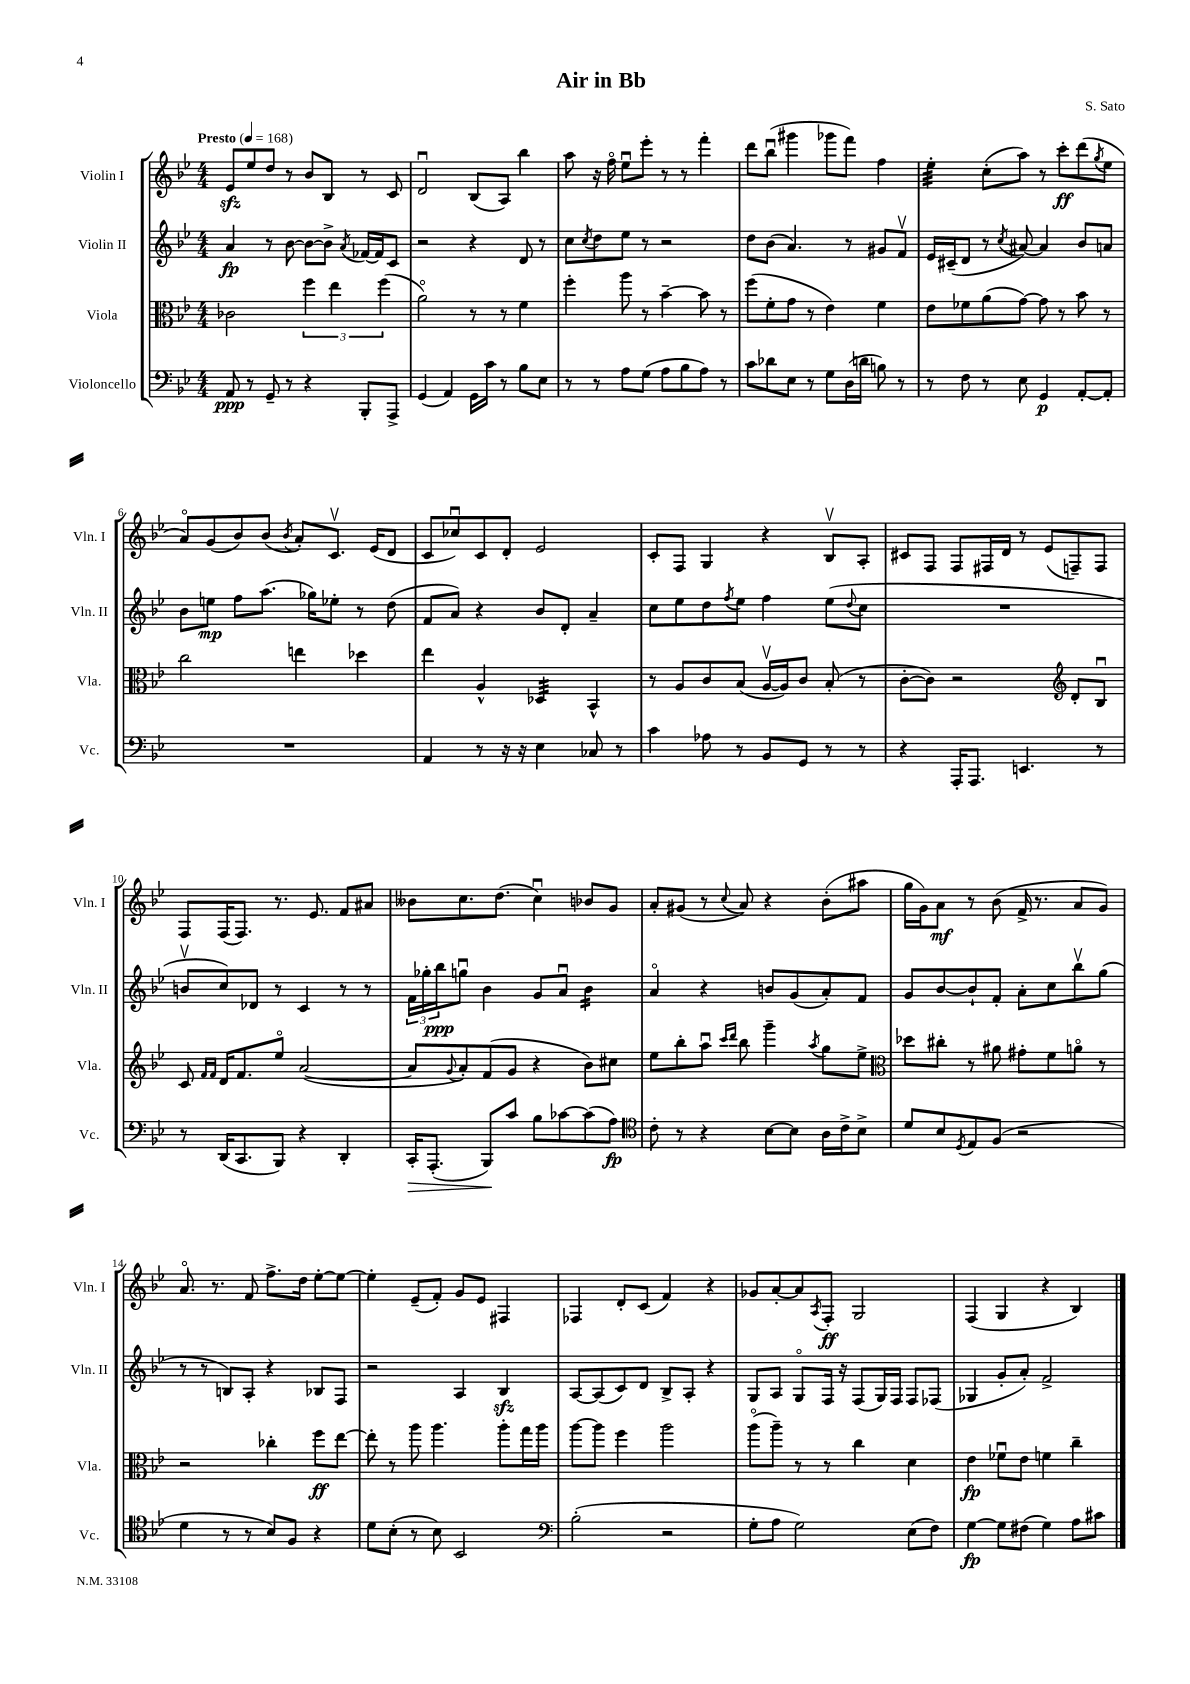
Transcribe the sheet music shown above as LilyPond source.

\header { title = "Air in Bb" composer = "S. Sato" }
<<
\new StaffGroup <<
\new Staff = "s0" \with { instrumentName = "Violin I" shortInstrumentName = "Vln. I" } {
    \clef treble \key bes \major \numericTimeSignature \time 4/4 \tempo "Presto" 4 = 168
    ees'8\sfz ees''8 d''8 r8 bes'8 bes8 r8 c'8 |
    d'2\downbow bes8( a8) bes''4 |
    a''8 r16 f''16\flageolet ees''8\downbow ees'''8-. r8 r8 f'''4-. |
    d'''8 bes''8\downbow( gis'''4 ges'''8 f'''8) f''4 |
    ees''4:32-. c''8-.( a''8) r8 c'''8-.\ff d'''8( \acciaccatura { g''8 } ees''8 |
    a'8\flageolet) g'8( bes'8) bes'8( \acciaccatura { bes'8 } a'8-.) c'8.\upbow ees'16( d'8 |
    c'8 ces''8\downbow) c'8 d'8-. ees'2 |
    c'8-. f8 g4 r4 bes8\upbow a8-. |
    cis'8 f8 f8 fis16 d'16 r8 ees'8( f8--) f8 |
    f8 f16( f8.) r8. ees'8. f'8 ais'8 |
    beses'8 c''8. d''8.( c''4\downbow) bes'8 g'8 |
    a'8-. gis'8( r8 \appoggiatura { c''8 } a'8) r4 bes'8-.( ais''8 |
    g''16 g'16) a'8\mf r8 bes'8( f'16-> r8. a'8 g'8) |
    a'8.\flageolet r8. f'8 f''8.-> d''16 ees''8~-. ees''8~ |
    ees''4-. ees'8--( f'8-.) g'8 ees'8 fis4 |
    fes4 d'8-. c'8( f'4) r4 |
    ges'8 a'8~-. a'8 \acciaccatura { a8 } f8-.\ff g2 |
    f4( g4 r4 bes4) \bar "|." |
}
\new Staff = "s1" \with { instrumentName = "Violin II" shortInstrumentName = "Vln. II" } {
    \clef treble \key bes \major \numericTimeSignature \time 4/4
    a'4\fp r8 bes'8~ bes'8~ bes'8-> \acciaccatura { a'8 } fes'16~ fes'16 c'8 |
    r2 r4 d'8 r8 |
    c''8 \acciaccatura { c''8 } d''8 ees''8 r8 r2 |
    d''8 bes'8( a'4.) r8 gis'8 f'8\upbow |
    ees'16 cis'16--( d'8 r8 \acciaccatura { c''8 } ais'8~) ais'4 bes'8 a'8 |
    bes'8 e''8\mp f''8 a''8.( ges''16) ees''8-. r8 d''8( |
    f'8 a'8) r4 bes'8 d'8-. a'4-- |
    c''8 ees''8 d''8 \acciaccatura { f''8 } ees''8 f''4 ees''8( \appoggiatura { d''8 } c''8 |
    R1 |
    b'8\upbow c''8) des'8 r8 c'4 r8 r8 |
    \tuplet 3/2 { f'16 ges''16-. bes''16\ppp } g''8\downbow bes'4 g'8 a'8\downbow bes'4:16 |
    a'4\flageolet r4 b'8 g'8( a'8-.) f'8 |
    g'8 bes'8~ bes'8-! f'8-. a'8-. c''8 bes''8\upbow g''8( |
    r8 r8 b8) a8-. r4 bes8 f8 |
    r2 a4 bes4\sfz |
    a8~ a8( c'8) d'8 bes8-> a8-. r4 |
    g8 a8 g8\flageolet f16 r16 f8( g16) f16 f8 fes8( |
    ges4 g'8-. a'8-.) f'2-> \bar "|." |
}
\new Staff = "s2" \with { instrumentName = "Viola" shortInstrumentName = "Vla." } {
    \clef alto \key bes \major \numericTimeSignature \time 4/4
    ces'2 \tuplet 3/2 { f''4 ees''4 f''4( } |
    a'2\flageolet) r8 r8 f'4 |
    f''4-. a''8 r8 bes'4~-- bes'8 r8 |
    f''8( f'8-. g'8 r8 ees'4) f'4 |
    ees'8 fes'8 a'8( g'8~) g'8 r8 bes'8 r8 |
    c''2 e''4 des''4 |
    ees''4 a4-^ des4:32 bes,4-^ |
    r8 a8 c'8 bes8( a16~\upbow a16) c'8 bes8-.( r8 |
    c'8~-. c'8) r2 \clef treble d'8-. bes8\downbow |
    c'8 \grace { f'16 f'16 } d'16 f'8. ees''8\flageolet a'2~( |
    a'8 \appoggiatura { g'8 } a'8-.) f'8( g'8 r4 bes'8) cis''8 |
    ees''8 bes''8-. a''8\downbow \grace { c'''16 d'''16 } bes''8 g'''4-- \acciaccatura { a''8 } g''8 ees''8-> |
    \clef alto des''8 cis''8-. r8 ais'8 gis'8-. f'8 a'8\flageolet r8 |
    r2 ces''4-. f''8\ff ees''8~ |
    ees''8-. r8 a''8 a''4. a''8-. g''16 a''16 |
    a''8~ a''8 f''4 a''2 |
    a''8\flageolet( a''8--) r8 r8 c''4 d'4 |
    ees'4\fp fes'8\downbow ees'8 f'4 c''4-- \bar "|." |
}
\new Staff = "s3" \with { instrumentName = "Violoncello" shortInstrumentName = "Vc." } {
    \clef bass \key bes \major \numericTimeSignature \time 4/4
    a,8\ppp r8 g,8-- r8 r4 bes,,8-. a,,8-> |
    g,4( a,4) g,16 c'16 r8 bes8 ees8 |
    r8 r8 a8 g8( a8 bes8 a8) r8 |
    c'8 des'8 ees8 r8 g8 d16( d'16 b8) r8 |
    r8 f8 r8 ees8 g,4\p a,8~-. a,8-. |
    R1 |
    a,4 r8 r16 r16 ees4 ces8 r8 |
    c'4 aes8 r8 bes,8 g,8 r8 r8 |
    r4 a,,16-. a,,8. e,4. r8 |
    r8 d,16( c,8. bes,,8) r4 d,4-. |
    c,16-.\> a,,8.-.( bes,,8\!) c'8 bes8 ces'8~ ces'8( a8\fp) |
    \clef tenor c'8-. r8 r4 bes8~ bes8 a16 c'16-> bes8-> |
    d'8 bes8 \acciaccatura { d8 } ees8 f8( r2 |
    d'4 r8 r8 bes8) f8 r4 |
    d'8 bes8-.( r8 bes8) bes,2 |
    \clef bass bes2-.( r2 |
    g8-. a8 g2) ees8( f8) |
    g4~\fp g8 fis8( g4) a8 cis'8 \bar "|." |
}
>>
>>
